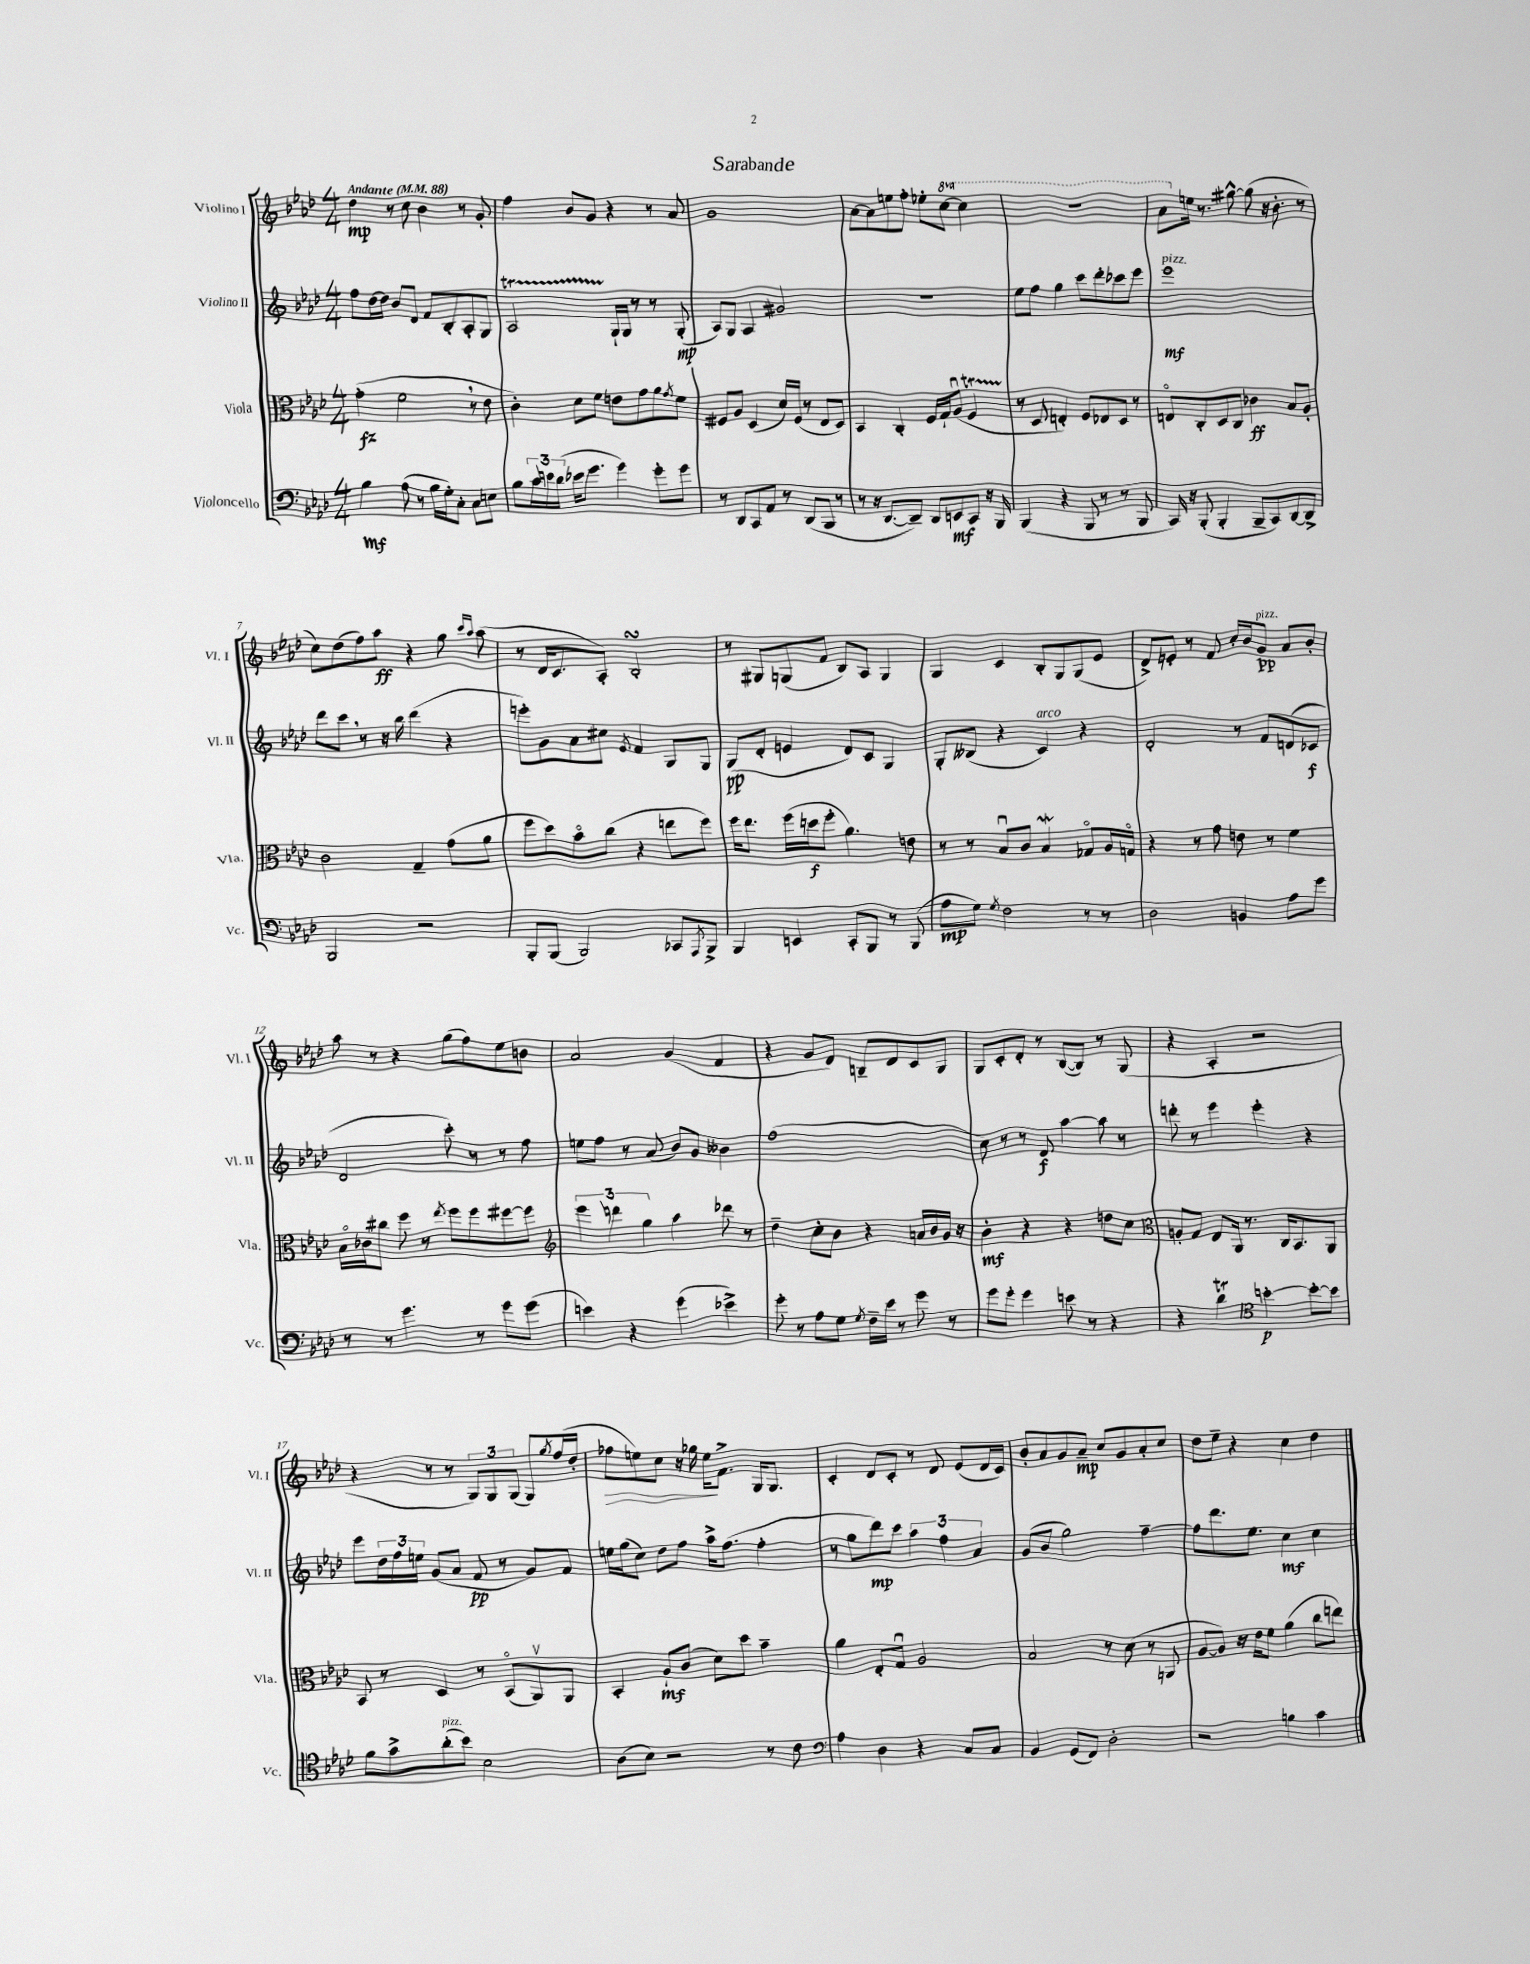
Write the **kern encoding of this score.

**kern	**dynam	**kern	**dynam	**kern	**dynam	**kern	**dynam
*part4	*part4	*part3	*part3	*part2	*part2	*part1	*part1
*staff4	*staff4	*staff3	*staff3	*staff2	*staff2	*staff1	*staff1
*I"Violoncello	*	*I"Viola	*	*I"Violino II	*	*I"Violino I	*
*I'Vc.	*	*I'Vla.	*	*I'Vl. II	*	*I'Vl. I	*
*clefF4	*	*clefC3	*	*clefG2	*	*clefG2	*
*k[b-e-a-d-]	*	*k[b-e-a-d-]	*	*k[b-e-a-d-]	*	*k[b-e-a-d-]	*
*M4/4	*	*M4/4	*	*M4/4	*	*M4/4	*
*MM88	*	*MM88	*	*MM88	*	*MM88	*
=1	=1	=1	=1	=1	=1	=1	=1
!	!	!	!	!	!	!LO:TX:a:B:t=Andante	!
4B-\	mf	(4g'\	fz	8ff\L	.	4dd-\	mp
.	.	.	.	[16dd-\L	.	.	.
.	.	.	.	16dd-\JJ]	.	.	.
(8A-\	.	2f,\	.	8b-/L	.	8r	.
8r	.	.	.	8d-/J	.	8cc\	.
16B-\LL	.	.	.	8f/L	.	4b-\	.
16G'\J)	.	.	.	.	.	.	.
8C'\J	.	.	.	8B-'/	.	.	.
8C\L	.	8r	.	8A-'/	.	8r	.
8En\J	.	8e-\	.	8G/J	.	8g'/	.
=2	=2	=2	=2	=2	=2	=2	=2
8B-\L	.	4c'\)	.	2A-T/	.	4ff\	.
24c\L	.	.	.	.	.	.	.
24en\	.	.	.	.	.	.	.
(24d-\JJ	.	.	.	.	.	.	.
16e-X\KL	.	8d-\L	.	.	.	8b-/L	.
8.g\J	.	.	.	.	.	.	.
.	.	8f\J	.	.	.	8g/J	.
4g\)	.	8en\L	.	16G`/LL	.	4r	.
.	.	.	.	16G/JJ	.	.	.
.	.	8g\	.	8r	.	.	.
8g'\L	.	8a-\	.	8r	.	8r	.
.	.	8qg/	.	.	.	.	.
8g\J	.	8f\J	.	(8G'/	mp	8a-/	.
=3	=3	=3	=3	=3	=3	=3	=3
8r	.	8F#X/L	.	8A-/L)	.	1g	.
8DD-/L	.	8A-/J	.	8G/J	.	.	.
8CC/	.	(4D-/	.	4A-/	.	.	.
8AA-/J	.	.	.	.	.	.	.
8r	.	16d-/LL)	.	2g#X/	.	.	.
.	.	(16F#/JJ	.	.	.	.	.
(8DD-/L	.	8r	.	.	.	.	.
8BBB-/J	.	8E-/L	.	.	.	.	.
8r	.	8D-/J)	.	.	.	.	.
=4	=4	=4	=4	=4	=4	=4	=4
8r	.	4BB-/	.	1r	.	[8a-\L	.
16r	.	.	.	.	.	8a-\]	.
[8.DD-/L	.	.	.	.	.	.	.
.	.	4C'/	.	.	.	8een\	.
8DD-~/J])	.	.	.	.	.	8ff'\J	.
8DD-/L	.	16F/LL	.	.	.	8ee-X'\L	.
.	.	16G`/J	.	.	.	.	.
*	*	*	*	*	*	*8va	*
8EEn/	mf	(8A-u/J	.	.	.	[8ccc\J	.
8CC/J	.	4FT/	.	.	.	4ccc\]	.
16r	.	.	.	.	.	.	.
16BBB-/	.	.	.	.	.	.	.
=5	=5	=5	=5	=5	=5	=5	=5
(4BBB-/	.	8r	.	8ee-\L	.	1r	.
.	.	8D-/	.	8ff\J	.	.	.
4r	.	4En'/)	.	4gg\	.	.	.
8BBB-/	.	8F/L	.	8ccc\L	.	.	.
8r	.	8E-X/	.	8ddd-'\	.	.	.
8r	.	8D-/J	.	8ccc-X\	.	.	.
8BBB-/	.	8r	.	8eee-\J	.	.	.
=6	=6	=6	=6	=6	=6	=6	=6
!	!	!	!	!LO:TX:a:i:t=pizz.	!	!	!
16CC/)	.	8En/L	.	1eee-	mf	8aa-\L	.
16r	.	.	.	.	.	.	.
*	*	*	*	*	*	*X8va	*
(8BBB-'/	.	8C'/	.	.	.	16een\Jk	.
.	.	.	.	.	.	8.r	.
4BBB-'/	.	8D-/	.	.	.	.	.
.	.	8C/J	.	.	.	[8gg#X^^\	.
8BBB-~/L	.	4c-X\	ff	.	.	(8gg#\]	.
8CC/)	.	.	.	.	.	16r	.
.	.	.	.	.	.	8.b-'\	.
[8DD-/	.	8B-/L	.	.	.	.	.
8DD-^/J]	.	8A-'/J	.	.	.	8r	.
!!LO:LB:g=z
=7	=7	=7	=7	=7	=7	=7	=7
2BBB-/	.	2c\	.	8ddd-\L	.	8cc\L)	.
.	.	.	.	8ccc,\J	.	(8dd-\	.
.	.	.	.	8r	.	8ff\)	.
.	.	.	.	16r	.	8aa-\J	ff
.	.	.	.	16bb-\	.	.	.
2r	.	4G~/	.	(4ddd-\	.	4r	.
.	.	(8g\L	.	4r	.	8gg\	.
.	.	.	.	.	.	16qqccc/LL	.
.	.	.	.	.	.	16qqaa-/JJ	.
.	.	8a-\J	.	.	.	(8aa-\	.
=8	=8	=8	=8	=8	=8	=8	=8
8BBB-'/L	.	8ff\L	.	8eeen'\L)	.	8r	.
(8BBB-/J	.	8dd-\)	.	8g\	.	16d-/KL	.
.	.	.	.	.	.	8.c/	.
2BBB-/)	.	8b-\	.	8a-\	.	.	.
.	.	(8cc\J	.	8cc#X\J	.	8A-'/J)	.
.	.	.	.	8qe-/	.	.	.
.	.	4r	.	4f/	.	2B-sSSS'/	.
8CC-X/L	.	8een\L	.	8G/L	.	.	.
8qAAA-/	.	.	.	.	.	.	.
8BBB-^/J	.	8ff\J)	.	8G/J	.	.	.
=9	=9	=9	=9	=9	=9	=9	=9
4BBB-/	.	16ff\KL	.	(8G/L	pp	8r	.
.	.	8.ee-\J	.	.	.	.	.
.	.	.	.	8d-'/J	.	8G#X/L	.
4EEn/	.	(16ff\LL	.	4en/	.	(8Gn/	.
.	.	16ddn\J	f	.	.	.	.
.	.	8ff'\J	.	.	.	8f/J	.
8CC'/L	.	4.a-\)	.	8d-/L)	.	8B-/L)	.
8BBB-/J	.	.	.	8c/J	.	8A-/J	.
8r	.	.	.	4G/	.	4G/	.
(8BBB-/	.	8en\	.	.	.	.	.
=10	=10	=10	=10	=10	=10	=10	=10
8A-\L	mp	8r	.	8G'/L	.	4G/	.
8G\J)	.	8r	.	(8B--X/J	.	.	.
8qG/	.	.	.	.	.	.	.
2F\	.	8B-u/L	.	4r	.	4c/	.
.	.	8c/J	.	.	.	.	.
!	!	!	!	!LO:TX:a:i:t=arco	!	!	!
.	.	4B-W/	.	4c/)	.	8B-'/L	.
.	.	.	.	.	.	8G/	.
8r	.	8G-X/L	.	4r	.	(8G/	.
8r	.	16A-/L	.	.	.	8e-/J	.
.	.	16Gn/JJ	.	.	.	.	.
=11	=11	=11	=11	=11	=11	=11	=11
2D-\	.	4r	.	2d-'/	.	8d-^/L)	.
.	.	.	.	.	.	8en'/J	.
.	.	8r	.	.	.	8r	.
.	.	8g\	.	.	.	8f/	.
4BBn/	.	8en\	.	8r	.	16cc'/LL	.
.	.	.	.	.	.	16b-/J	.
!	!	!	!	!	!	!LO:TX:a:i:t=pizz.	!
.	.	8r	.	8f/L	.	8g/J	pp
8A-\L	.	4f\	.	(8dn/	.	8a-/L	.
8g\J	.	.	.	8c-X/J	f	8b-'/J	.
!!LO:LB:g=z
=12	=12	=12	=12	=12	=12	=12	=12
8r	.	16B-\LL	.	2d-/	.	8aa-\	.
.	.	16c-X\J	.	.	.	.	.
8r	.	8cc#X\J	.	.	.	8r	.
4.g\	.	8ff\	.	.	.	4r	.
.	.	8r	.	.	.	.	.
.	.	8qee-/	.	.	.	.	.
.	.	8ff\L	.	8ccc'\)	.	(8gg\L	.
8r	.	8ff\	.	8r	.	8ff\)	.
8g\L	.	[8ff#X\	.	8r	.	8ee-\	.
(8g\J	.	8ff#\J]	.	8ff\	.	8bn\J	.
=13	=13	=13	=13	=13	=13	=13	=13
*	*	*clefG2	*	*	*	*	*
4en\)	.	6eee-\	.	8een\L	.	2a-/	.
.	.	.	.	8ff\J	.	.	.
.	.	6dddn\	.	.	.	.	.
4r	.	.	.	8r	.	.	.
.	.	6gg\	.	.	.	.	.
.	.	.	.	(8a-/	.	.	.
(4g\	.	4aa-\	.	8b-/L)	.	(4g/	.
.	.	.	.	8g/J	.	.	.
4e-X^\)	.	8ddd-X\	.	4b--X\	.	4f/	.
.	.	8r	.	.	.	.	.
=14	=14	=14	=14	=14	=14	=14	=14
8g'\	.	4dd-~\	.	(1ff	.	4r	.
8r	.	.	.	.	.	.	.
8A-\L	.	8cc'\L	.	.	.	8g/L	.
8G\J	.	8b-\J	.	.	.	8d-/J)	.
8qG/	.	.	.	.	.	.	.
16F~\LL	.	4r	.	.	.	8Bn~/L	.
16e-\JJ	.	.	.	.	.	.	.
8r	.	.	.	.	.	8d-/	.
8g\	.	16an/LL	.	.	.	8c/	.
.	.	16b-/	.	.	.	.	.
8r	.	16g/JJ	.	.	.	8G/J	.
.	.	16r	.	.	.	.	.
=15	=15	=15	=15	=15	=15	=15	=15
8g\L	.	4b-'\	mf	8cc\)	.	8G/L	.
8g'\J	.	.	.	8r	.	8c'/	.
4g\	.	4r	.	8r	.	8d-'/J	.
.	.	.	.	8d-/	f	8r	.
8en\	.	4r	.	[4aa-\	.	([8B-/L	.
8r	.	.	.	.	.	8B-/J])	.
4r	.	8ddn\L	.	8aa-\]	.	8r	.
.	.	8cc\J	.	8r	.	(8G/	.
=16	=16	=16	=16	=16	=16	=16	=16
*	*	*clefC3	*	*	*	*	*
4r	.	8An'/L	.	8dddn'\	.	4r	.
.	.	8G/J	.	8r	.	.	.
4d-T\	.	8E-/L	.	4eee-\	.	4A-'/	.
.	.	16AA-/Jk	.	.	.	.	.
.	.	8.r	.	.	.	.	.
*clefC4	*	*	*	*	*	*	*
[4bn'\	p	.	.	4eee-'\	.	2r	.
.	.	16C/KL	.	.	.	.	.
.	.	8.BB-/	.	.	.	.	.
8b'\L_	.	.	.	4r	.	.	.
8b\J]	.	8AA-/J	.	.	.	.	.
!!LO:LB:g=z
=17	=17	=17	=17	=17	=17	=17	=17
8f\L	.	8BB-/	.	8eee-\L	.	4r	.
8g^\	.	8r	.	24dd-\L	.	.	.
.	.	.	.	24ff\	.	.	.
.	.	.	.	24een\JJ	.	.	.
!LO:TX:a:i:t=pizz.	!	!	!	!	!	!	!
(8a-'\	.	4D-/	.	(8g/L	.	8r	.
8b-\J)	.	.	.	8a-/J	.	8r	.
2B-\	.	8r	.	8f/	pp	12G/L)	.
.	.	.	.	.	.	12G/	.
.	.	(8BB-/L	.	8r	.	.	.
.	.	.	.	.	.	(12G/J	.
.	.	8AA-v/)	.	8g/L)	.	8G/L)	.
.	.	.	.	.	.	8qgg/	.
.	.	8AA-/J	.	8f/J	.	(16ff/L	.
.	.	.	.	.	.	16dd-'/JJ	.
=18	=18	=18	=18	=18	=18	=18	=18
!	!	!	!	!	!	!	!LO:HP:b
(8A-\L	.	4BB-'/	.	16een\LL	.	8ff-X\L	>
.	.	.	.	(16gg\J	.	.	.
8B-\J)	.	.	.	8cc\J)	.	8een\)	.
2r	.	8A-`/L	mf	8dd-\L	.	8cc\J	.
.	.	(8c/J	.	8ff\J	.	16r	.
.	.	.	.	.	.	16gg-X\	.
.	.	8d-\L)	.	16aa-^\KL	.	16ee\KL	.
.	.	.	.	(8.ff\J	.	8.f^\J	]
.	.	8dd-\J	.	.	.	.	.
8r	.	4b-~\	.	4ff'\	.	16G/KL	.
.	.	.	.	.	.	8.G/J	.
8c\	.	.	.	.	.	.	.
=19	=19	=19	=19	=19	=19	=19	=19
*clefF4	*	*	*	*	*	*	*
4A-\	.	4a-\	.	8r	.	4c'/	.
.	.	.	.	8gg\L	.	.	.
4D-\	.	8E-'/L	.	8ddd-\)	mp	8d-/L	.
.	.	8Gu/J	.	8ccc\J	.	8c'/J	.
4r	.	2A-/	.	6aa-\	.	8r	.
.	.	.	.	.	.	8d-/	.
.	.	.	.	6ff\	.	.	.
8C/L	.	.	.	.	.	(8e-/L	.
.	.	.	.	6a-/	.	.	.
8C/J	.	.	.	.	.	16d-/L	.
.	.	.	.	.	.	16c/JJ)	.
=20	=20	=20	=20	=20	=20	=20	=20
4BB-/	.	2B-/	.	(8g/L	.	8b-'/L	.
.	.	.	.	8b-/J	.	8a-/	.
(8GG/L	.	.	.	2gg\)	.	8g/	.
8FF/J)	.	.	.	.	.	8a-~/J	mp
2D-'\	.	8r	.	.	.	8cc/L	.
.	.	(8d-\	.	.	.	8g/	.
.	.	8r	.	[4ff~\	.	8a-'/	.
.	.	8AAn/	.	.	.	8cc/J	.
=21	=21	=21	=21	=21	=21	=21	=21
2r	.	[8A-/L	.	8ff\L]	.	8dd-\L	.
.	.	8A-/J])	.	8.ddd-\	.	8ee-~\J	.
.	.	16r	.	.	.	4r	.
.	.	16e-\KL	.	8.ee-\J	.	.	.
.	.	8f\J	.	.	.	.	.
4Bn\	.	(4a-\	.	4cc\	mf	4cc\	.
4c\	.	8cc\L	.	4cc\	.	4dd-\	.
.	.	8een\J)	.	.	.	.	.
==	==	==	==	==	==	==	==
*-	*-	*-	*-	*-	*-	*-	*-
